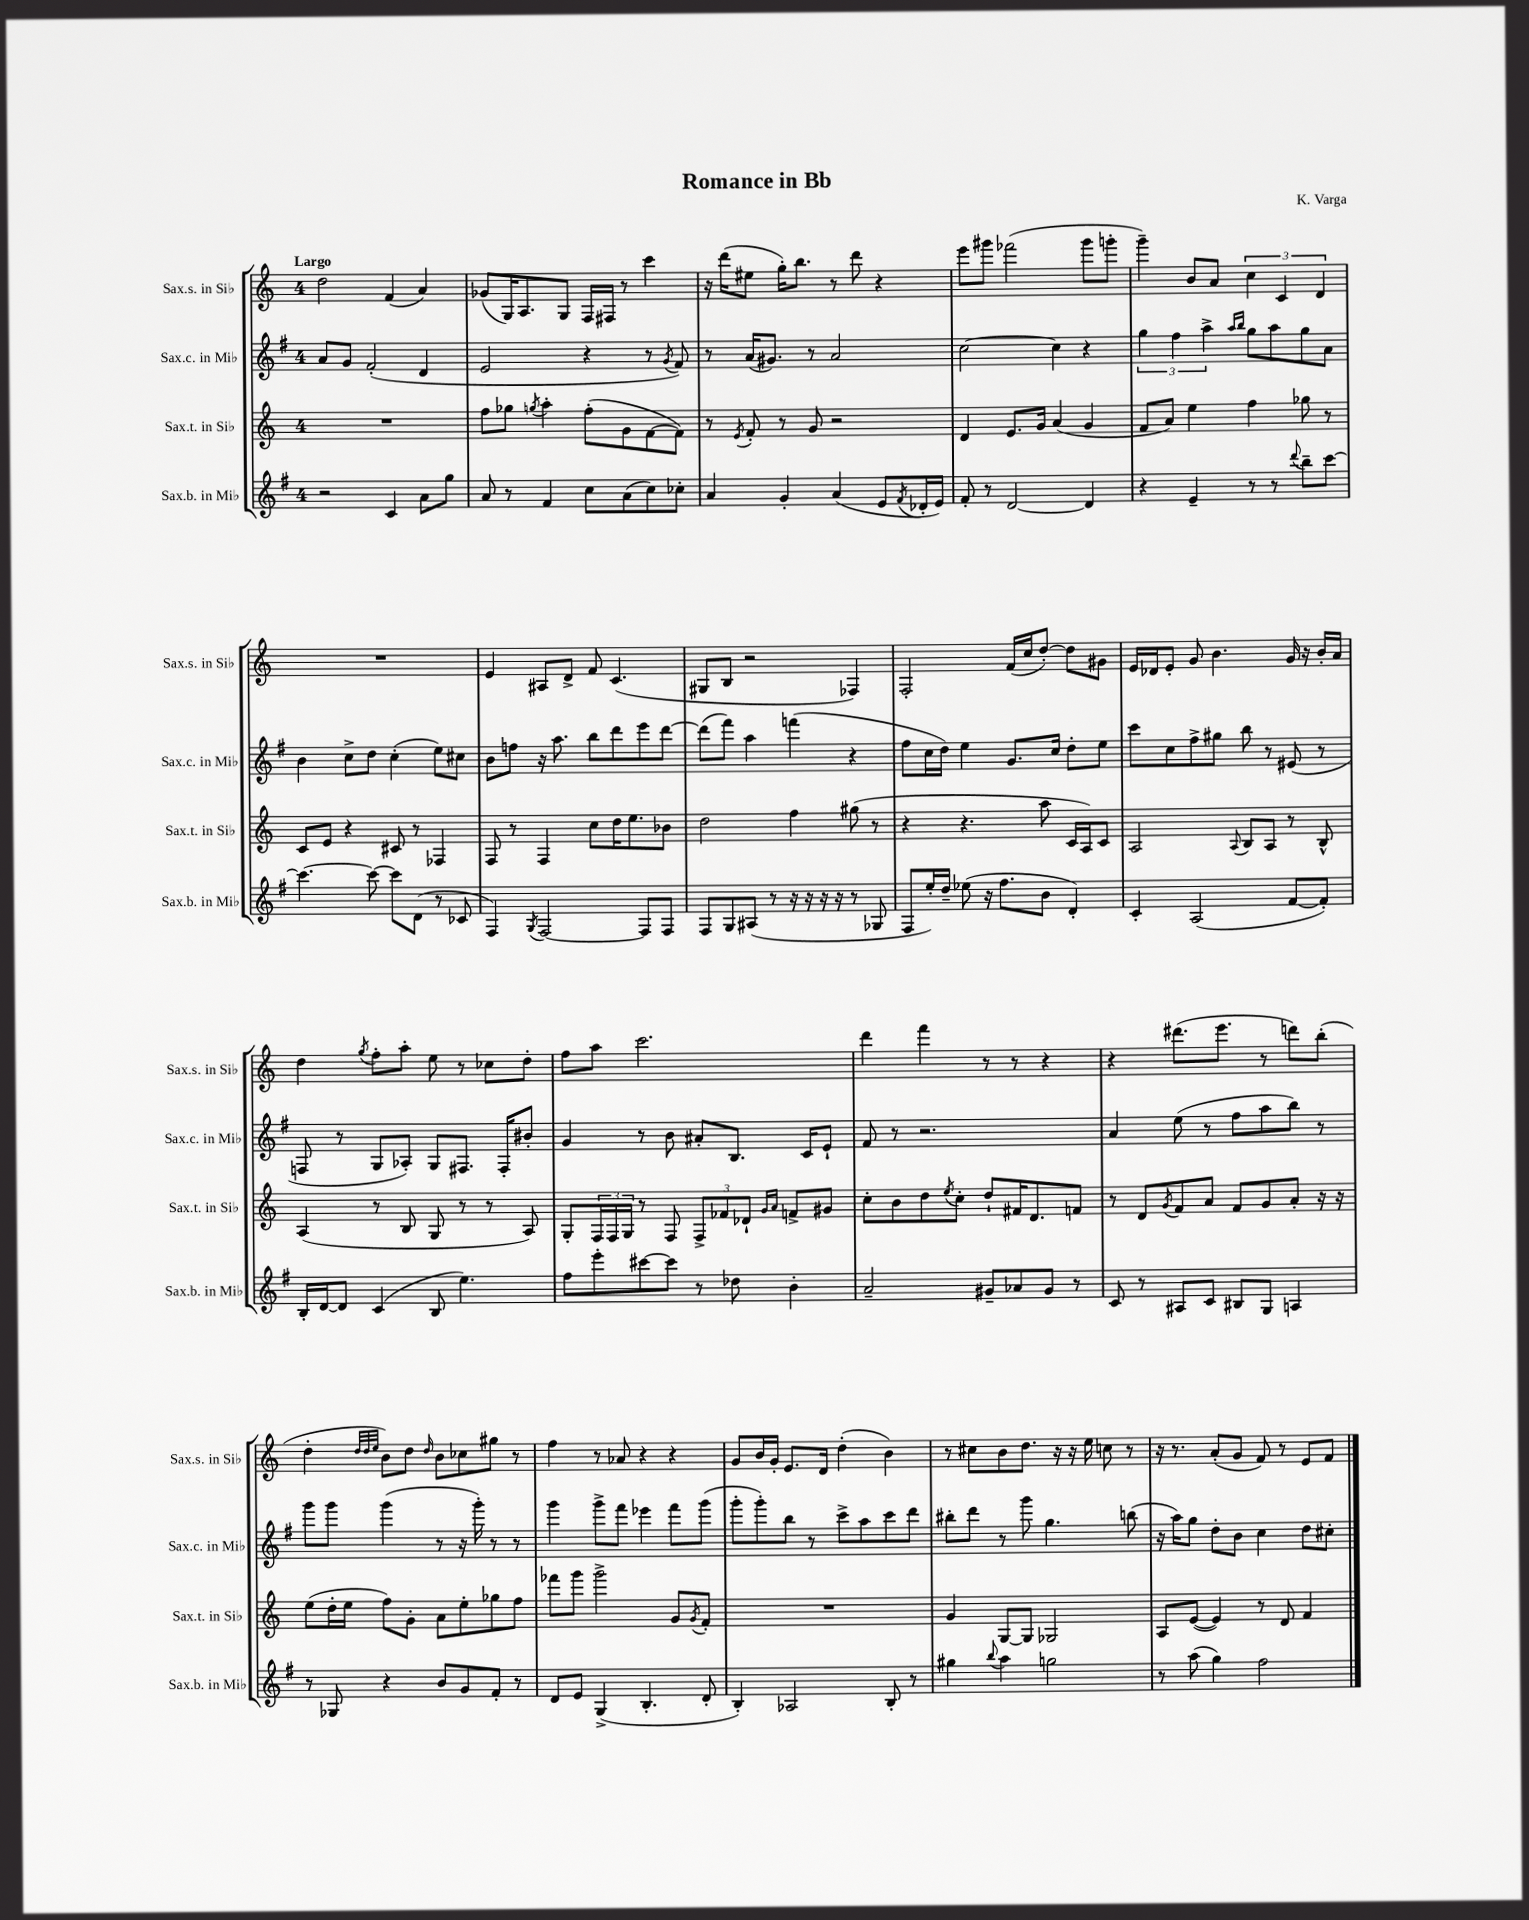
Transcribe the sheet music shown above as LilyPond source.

\header { title = "Romance in Bb" composer = "K. Varga" }
<<
\new StaffGroup <<
\new Staff = "s0" \with { instrumentName = "Sax.s. in Sib" shortInstrumentName = "Sax.s. in Sib" } {
    \clef treble \key c \major \once \override Staff.TimeSignature.style = #'single-digit \time 4/4 \tempo "Largo"
    d''2 f'4( a'4) |
    ges'8( g16) a8. g8 f16 fis16 r8 c'''4 |
    r16 d'''16( eis''8 g''16-.) b''8. r8 d'''8 r4 |
    e'''8 gis'''8 fes'''2( gis'''8 g'''8-. |
    g'''4--) b'8 a'8 \tuplet 3/2 { c''4 c'4 d'4 } |
    R1 |
    e'4 ais8 d'8-> f'8 c'4.( |
    gis8 b8 r2 fes4) |
    f2-. f'16( c''16 d''8~-.) d''8 gis'8 |
    e'16 des'16 e'8-. g'8 b'4. g'16 r16 b'16-. a'16 |
    d''4 \acciaccatura { g''8 } f''8-. a''8-. e''8 r8 ces''8 d''8-. |
    f''8 a''8 c'''2. |
    d'''4 f'''4 r8 r8 r4 |
    r4 dis'''8.( e'''8. r8 d'''8) b''8-.( |
    d''4-. \grace { d''32 d''32 e''32 } b'8) d''8 \grace { d''16 } b'8 ces''8 gis''8 r8 |
    f''4 r8 aes'8 r4 r4 |
    g'8 b'16 g'16-. e'8. d'16 d''4-.( b'4) |
    r8 cis''8 b'8 d''8. r16 r16 e''16 c''8 r8 |
    r16 r8. a'8-.( g'8 f'8) r8 e'8 f'8 \bar "|." |
}
\new Staff = "s1" \with { instrumentName = "Sax.c. in Mib" shortInstrumentName = "Sax.c. in Mib" } {
    \clef treble \key g \major \once \override Staff.TimeSignature.style = #'single-digit \time 4/4
    a'8 g'8 fis'2-.( d'4 |
    e'2 r4 r8 \acciaccatura { g'8 } fis'8) |
    r8 a'16( gis'8.) r8 a'2 |
    c''2~ c''4 r4 |
    \tuplet 3/2 { g''4 fis''4 a''4-> } \grace { a''16 b''16 } g''8 a''8 g''8 a'8 |
    b'4 c''8-> d''8 c''4-.( e''8) cis''8 |
    b'8 f''8 r16 a''8. b''8 d'''8 e'''8 d'''8~ |
    d'''8( fis'''8) a''4 f'''4( r4 |
    fis''8 c''16 d''16) e''4 g'8. c''16 d''8-. e''8 |
    c'''8 c''8 fis''8-> gis''8 b''8 r8 eis'8( r8 |
    f8 r8 g8 aes8-.) g8 fis8. fis16-. bis'8-. |
    g'4 r8 b'8 ais'8-. b8. c'16 e'8-! |
    fis'8 r8 r2. |
    a'4 e''8( r8 fis''8 a''8 b''8) r8 |
    g'''8 g'''8 g'''4( r8 r16 g'''16-.) r8 r8 |
    g'''4 g'''8-> fis'''8 ees'''4 fis'''8 g'''8( |
    g'''8-. g'''8-.) b''8 r8 c'''8-> a''8 c'''8 d'''8 |
    bis''8-. d'''8 r8 g'''8 g''4. b''8( |
    r16 a''16) g''8 d''8-. b'8 c''4 d''8 cis''8-. \bar "|." |
}
\new Staff = "s2" \with { instrumentName = "Sax.t. in Sib" shortInstrumentName = "Sax.t. in Sib" } {
    \clef treble \key c \major \once \override Staff.TimeSignature.style = #'single-digit \time 4/4
    R1 |
    f''8 ges''8 \acciaccatura { g''8 } a''4-. f''8-.( g'8 f'8~ f'8) |
    r8 \acciaccatura { e'8 } f'8-. r8 g'8 r2 |
    d'4 e'8. g'16 a'4( g'4 |
    f'8 a'8) e''4 f''4 ges''8 r8 |
    c'8 e'8 r4 cis'8 r8 fes4 |
    f8 r8 f4 c''8 d''16 e''8. bes'8 |
    d''2 f''4 gis''8( r8 |
    r4 r4. a''8 c'16 a16) c'8 |
    a2 \appoggiatura { a8 } b8 a8 r8 b8-^ |
    a4( r8 b8 g8 r8 r8 a8) |
    g8-. \tuplet 3/2 { f16 f16 g16 } r8 f8 \tuplet 3/2 { f8-> fes'8 des'8-! } \grace { g'16 a'16 } f'8-> gis'8 |
    c''8-. b'8 d''8 \acciaccatura { e''8 } c''8-. d''8-! fis'16 d'8. f'8 |
    r8 d'8 \acciaccatura { g'8 } f'8 a'8 f'8 g'8 a'8-. r16 r16 |
    e''8( d''16-. e''16 f''8) g'8-. a'8 e''8-. ges''8 f''8 |
    fes'''8 g'''8 g'''2-> g'8 \acciaccatura { g'8 } f'8-. |
    R1 |
    g'4 g8~ g8 ges2 |
    a8 e'8~( e'4) r8 d'8 f'4 \bar "|." |
}
\new Staff = "s3" \with { instrumentName = "Sax.b. in Mib" shortInstrumentName = "Sax.b. in Mib" } {
    \clef treble \key g \major \once \override Staff.TimeSignature.style = #'single-digit \time 4/4
    r2 c'4 a'8 g''8 |
    a'8 r8 fis'4 c''8 a'8( c''8) ces''8-. |
    a'4 g'4-. a'4( e'8 \acciaccatura { fis'8 } des'16-. e'16) |
    fis'8-. r8 d'2~ d'4 |
    r4 e'4-- r8 r8 \appoggiatura { d'''8 } b''8-- c'''8~ |
    c'''4.~ c'''8~ c'''8 d'8( r8 ces'8 |
    fis4) \acciaccatura { g8 } fis2~ fis8 fis8 |
    fis8 g8 ais8( r8 r16 r16 r16 r16 r8 ges8 |
    fis8 e''16-.) d''16-- ees''8( r16 fis''8. b'8 d'4-.) |
    c'4-. a2( fis'8~ fis'8-.) |
    b16-. d'16~ d'8 c'4( b8 e''4.) |
    fis''8 e'''8-. cis'''8~ cis'''8 r8 des''8 b'4-. |
    a'2-- gis'8-- aes'8 gis'8 r8 |
    c'8 r8 ais8 c'8 bis8 g8 a4 |
    r8 ges8 r4 b'8 g'8 fis'8-. r8 |
    d'8 e'8 g4->( b4.-. d'8-. |
    b4-.) aes2 b8-. r8 |
    gis''4 \appoggiatura { b''8 } a''4 g''2 |
    r8 a''8( g''4) fis''2 \bar "|." |
}
>>
>>
\layout { \context { \Score \remove "Bar_number_engraver" } }
